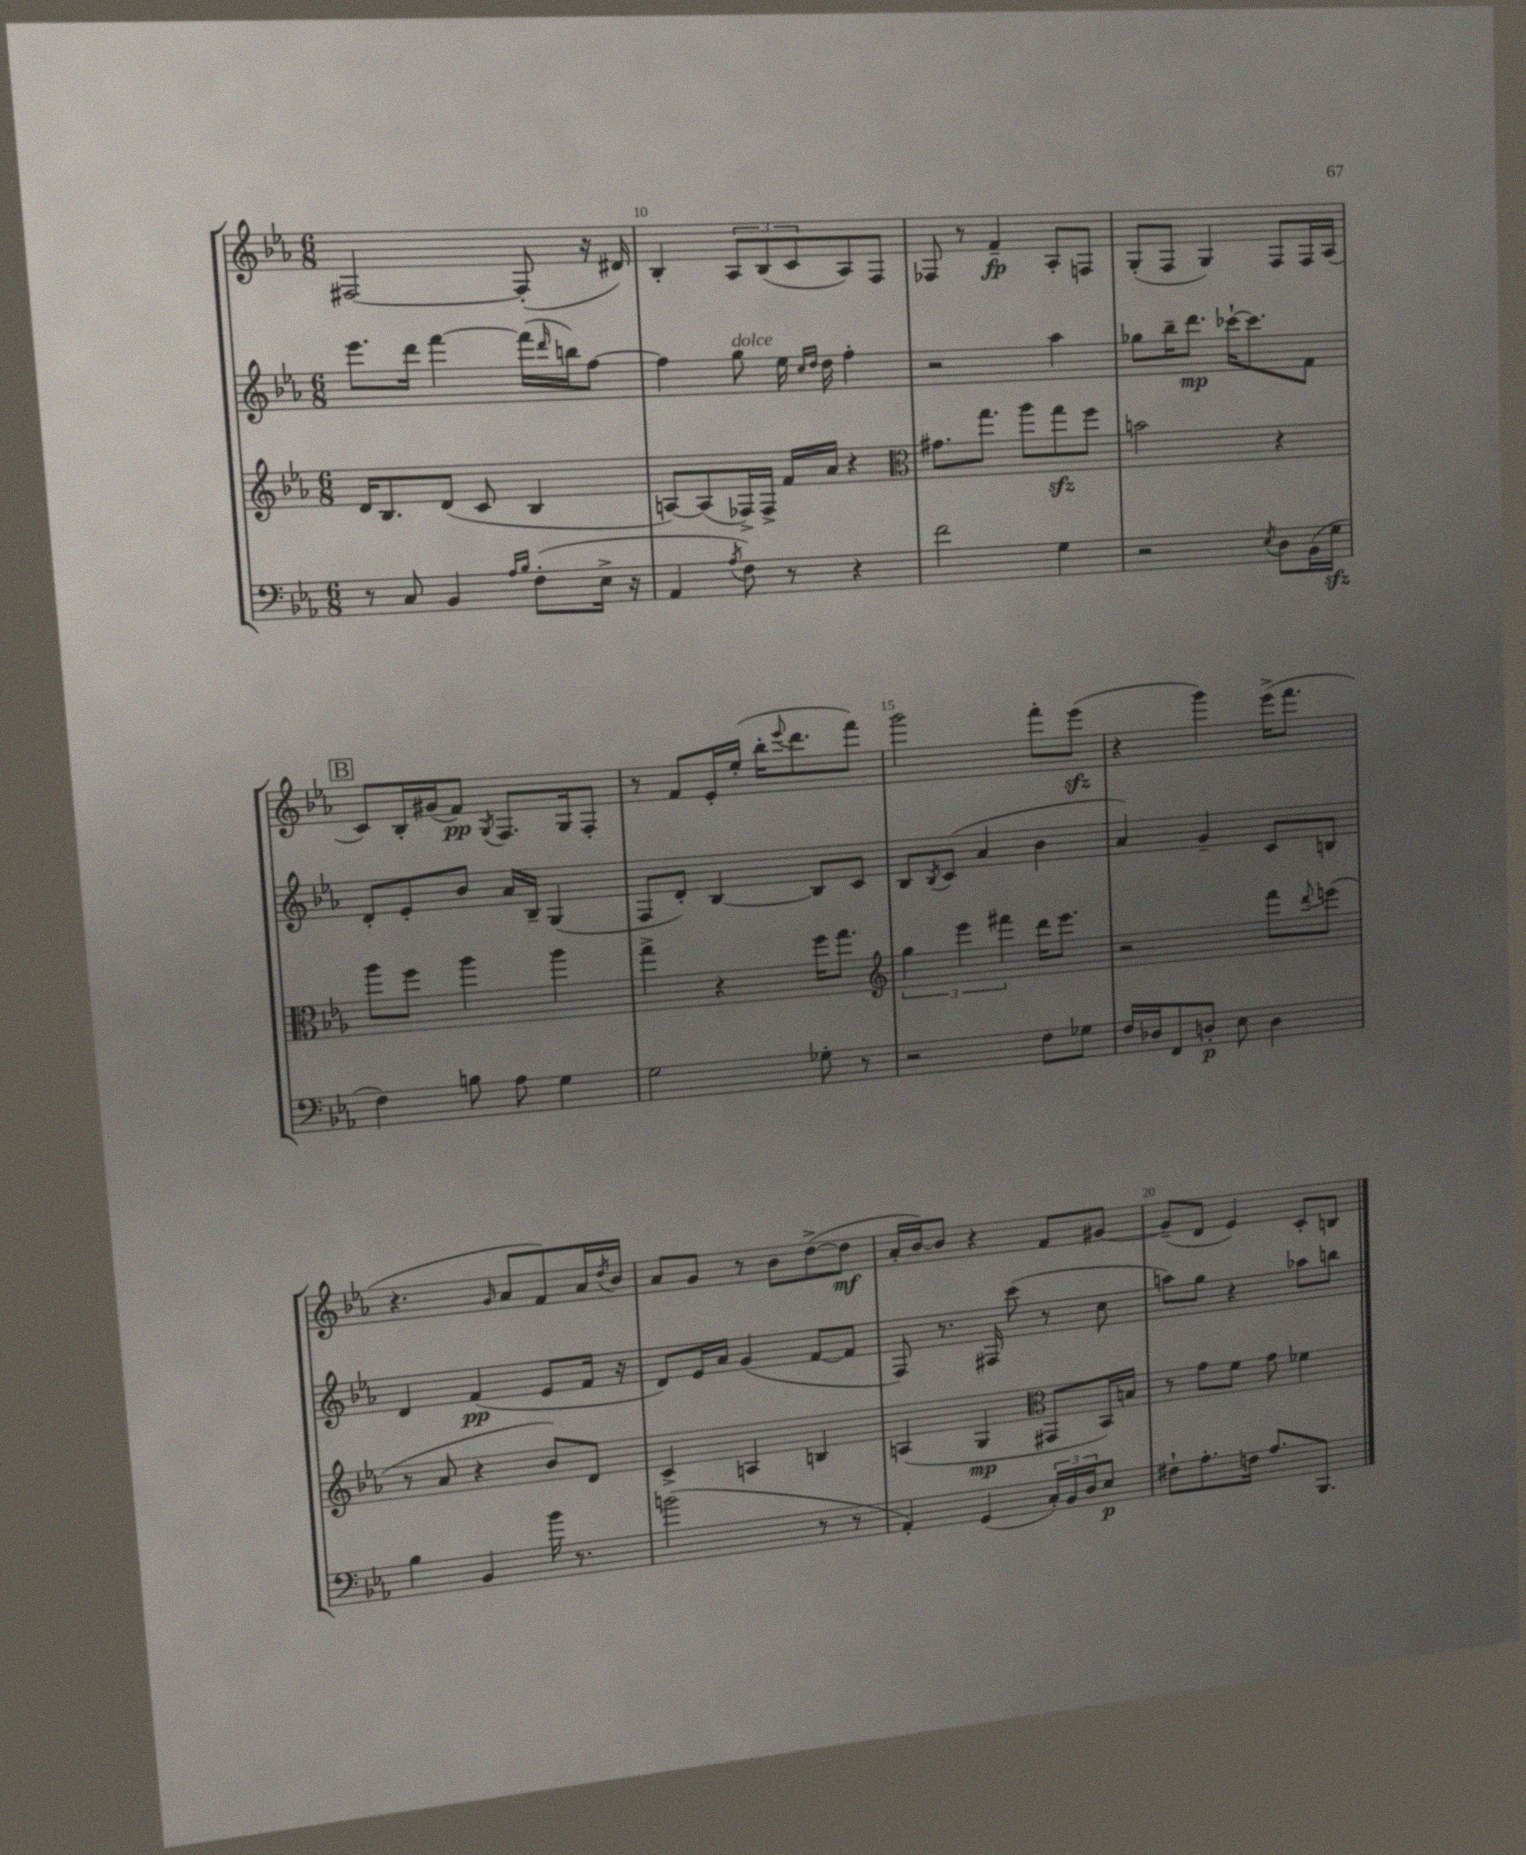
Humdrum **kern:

**kern	**kern	**kern	**kern
*staff4	*staff3	*staff2	*staff1
*clefF4	*clefG2	*clefG2	*clefG2
*k[b-e-a-]	*k[b-e-a-]	*k[b-e-a-]	*k[b-e-a-]
*M6/8	*M6/8	*M6/8	*M6/8
8r	16d	8.eee-	[2F#
.	8.B-	.	.
8C	.	.	.
.	.	16ddd	.
4BB-	(8d	[4fff	.
.	8c	.	.
16qqA-	.	.	.
16qqB-	.	.	.
(8F'	4B-	(16fff]	(8F#']
.	.	16qqddd	.
.	.	16bb)	.
16E-^	.	[8ff	16r
16r	.	.	16d#)
=	=	=	=
4AA-	[8A)	4ff]	4B-'
.	(8A]	.	.
8qA-	.	.	.
8F)	16F-^)	8gg	12A-
.	16F-^	.	.
.	.	.	(12B-
8r	16f	16ee-	.
.	.	.	12c
.	.	16qqcc	.
.	.	16qqdd	.
.	16a-	16dd	.
4r	4r	4ff'	8A-)
.	.	.	8F
=	=	=	=
*	*clefC3	*	*
2f	8.g#	2r	8F-
.	.	.	8r
.	8.gg	.	.
.	.	.	4f~
.	8aa-	.	.
4G	8gg	4aa-	8A-'
.	8ff	.	8F
=	=	=	=
2r	2b	8gg-	(8G'
.	.	16bb-~	8F
.	.	8.ddd	.
.	.	.	4G)
.	.	[16ccc-`	.
.	.	8.ccc-]	.
8qE-	.	.	.
8D	4r	.	8F
(16BB-	.	8f	16F
16G	.	.	(16A-
=	=	=	=
4F)	8aa-	8d'	8c)
.	8ff	8e-'	16B-'
.	.	.	(16g#
8B	4aa-	8b-	8f)
.	.	.	8qG
8A-	.	16a-	8.F
.	.	16B-~	.
4G	4aa-	(4G	.
.	.	.	16G
.	.	.	8F'
=	=	=	=
2G	4gg^	8F	8r
.	.	8d')	8f
.	4r	[4B-	16e-'
.	.	.	(16ee-'
.	.	.	16bb-'
.	.	.	8qqeee-
.	.	.	8.ddd
8G-'	16ff	8B-]	.
.	8.gg	.	.
8r	.	8c	8fff)
=	=	=	=
*	*clefG2	*	*
2r	6gg	8B-	2ggg
.	.	8qB-	.
.	.	(8c	.
.	6eee-	.	.
.	.	4a-	.
.	6fff#	.	.
8F	16ddd	4b-	8fff'
.	8.eee-	.	.
8G-	.	.	(8eee-
=	=	=	=
16F	2r	4a-)	4r
16D-	.	.	.
8FF	.	.	.
8D'	.	4g~	4ggg)
8E-	.	.	.
4D	8fff	8c	(16eee-^
.	.	.	8.fff
.	8qqddd	.	.
.	(8eee	8B	.
=	=	=	=
4B-	8r	4d	4.r
.	8a-	.	.
4BB-	4r	(4f	.
.	.	.	16qqg
.	.	.	8a-
16b-	8b-)	8e-	8f)
8.r	.	.	.
.	8d	16f	16a-
.	.	.	8qdd
.	.	16r	16b-
=	=	=	=
(2b	4c^	8d)	8a-
.	.	16e-	8g
.	.	16a-	.
.	4A	(4g	8r
.	.	.	8b-
8r	4B	[8f	([8dd^
8r	.	8f]	8dd]
=	=	=	=
4AA-')	(4A	8F)	16a-'
.	.	.	[16b-)
.	.	8.r	8b-]
(4GG	4G	.	4r
.	.	16F#	.
.	.	(8ccc	.
*	*clefC3	*	*
24C')	8GG#	8r	8f
24BB-	.	.	.
24D	.	.	.
8E-	16BB-)	8cc	[8g#
.	16B	.	.
=	=	=	=
8F#`	8r	8aa)	(8g#~]
8.A-'	8g	8gg	8d
.	8f	4r	4e-)
16F	.	.	.
8.A-	8g	.	.
.	4f-	8aa-	8c'
8.BBB-	.	.	.
.	.	8bb	8B
==	==	==	==
*-	*-	*-	*-
